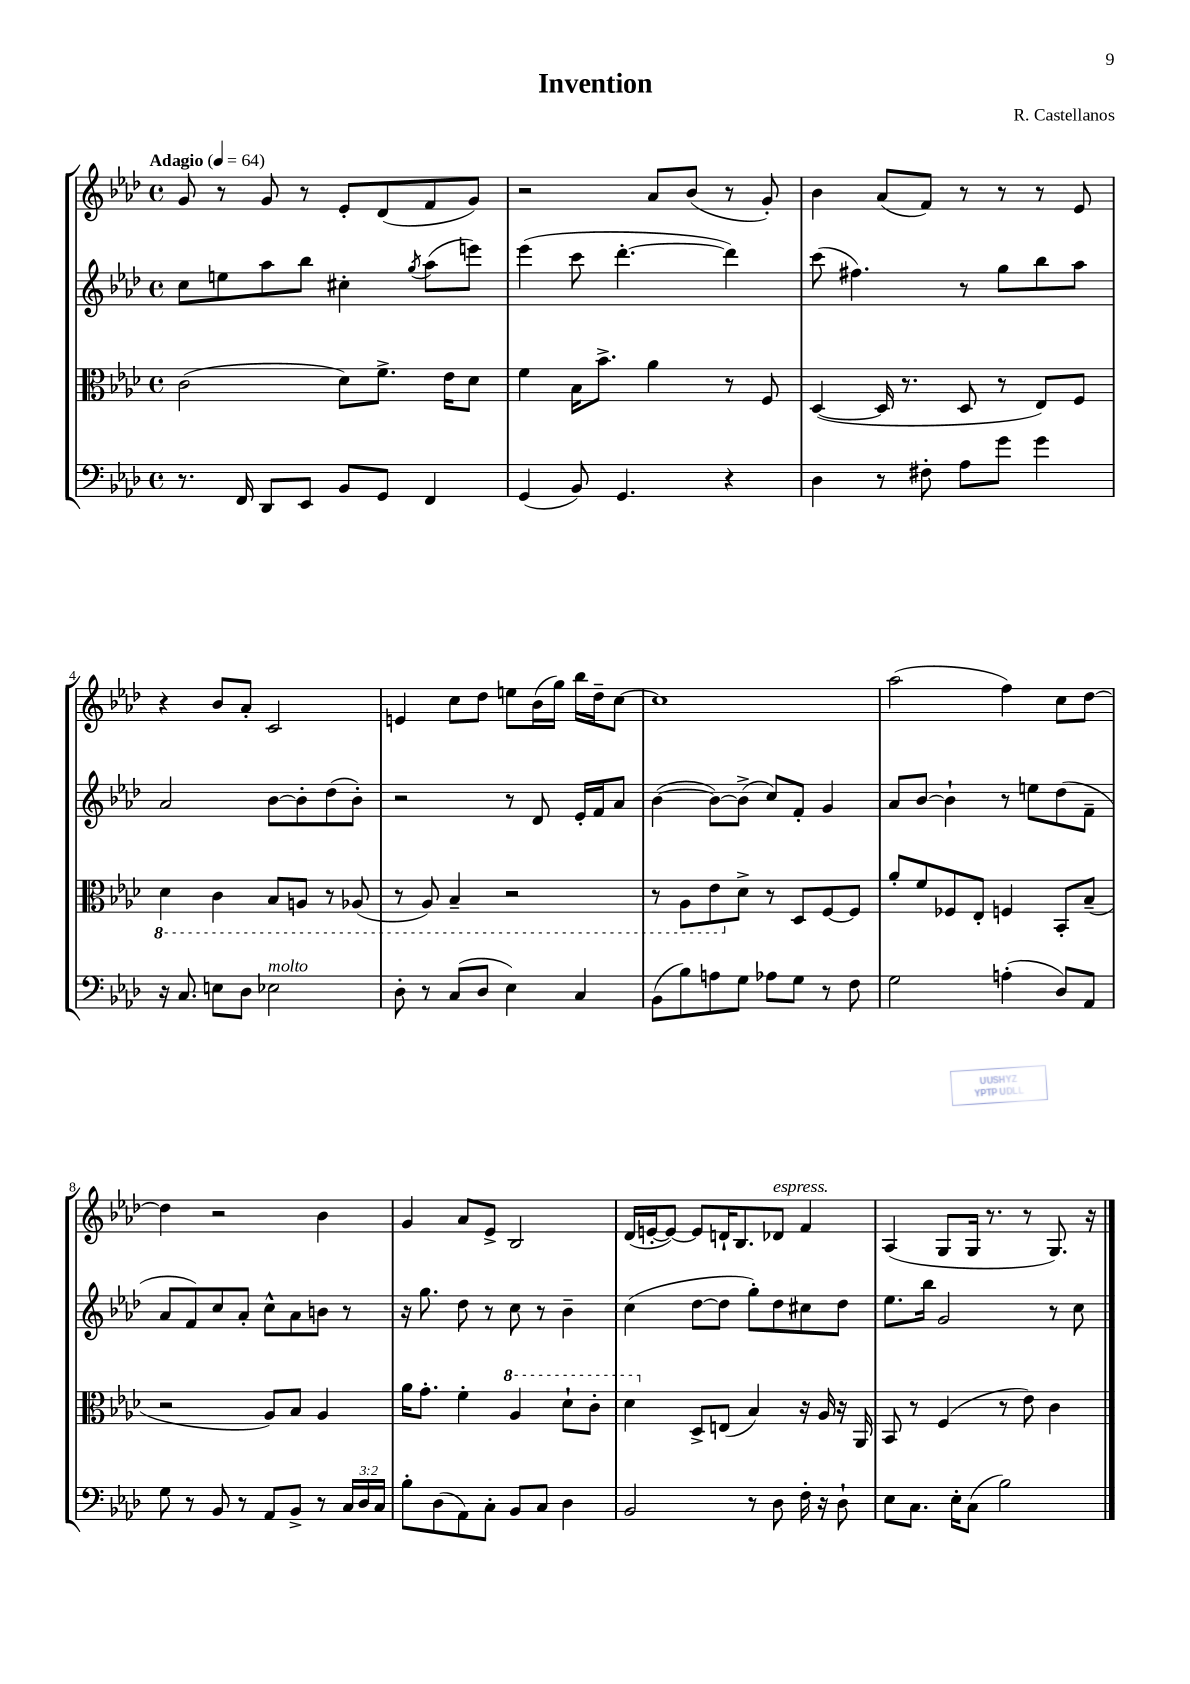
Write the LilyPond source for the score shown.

\header { title = "Invention" composer = "R. Castellanos" }
<<
\new StaffGroup <<
\new Staff = "s0" {
    \clef treble \key aes \major \defaultTimeSignature \time 4/4 \tempo "Adagio" 4 = 64
    g'8 r8 g'8 r8 ees'8-. des'8( f'8 g'8) |
    r2 aes'8 bes'8( r8 g'8-.) |
    bes'4 aes'8( f'8) r8 r8 r8 ees'8 |
    r4 bes'8 aes'8-. c'2 |
    e'4 c''8 des''8 e''8 bes'16( g''16) bes''16 des''16-- c''8~ |
    c''1 |
    aes''2( f''4) c''8 des''8~ |
    des''4 r2 bes'4 |
    g'4 aes'8 ees'8-> bes2 |
    des'16( e'16~-. e'8~) e'8 d'16-! bes8. des'8^\markup { \italic "espress." } f'4 |
    aes4( g8 g16 r8. r8 g8.) r16 \bar "|." |
}
\new Staff = "s1" {
    \clef treble \key aes \major \defaultTimeSignature \time 4/4
    c''8 e''8 aes''8 bes''8 cis''4-. \acciaccatura { g''8 } aes''8( e'''8) |
    ees'''4( c'''8 des'''4.~-. des'''4) |
    c'''8( fis''4.) r8 g''8 bes''8 aes''8 |
    aes'2 bes'8~ bes'8-. des''8( bes'8-.) |
    r2 r8 des'8 ees'16-. f'16 aes'8 |
    bes'4~( bes'8~) bes'8->( c''8) f'8-. g'4 |
    aes'8 bes'8~ bes'4-! r8 e''8 des''8( f'8-- |
    aes'8 f'8) c''8 aes'8-. c''8-^ aes'8 b'8 r8 |
    r16 g''8. des''8 r8 c''8 r8 bes'4-- |
    c''4( des''8~ des''8 g''8-.) des''8 cis''8 des''8 |
    ees''8. bes''16 g'2 r8 c''8 \bar "|." |
}
\new Staff = "s2" {
    \clef alto \key aes \major \defaultTimeSignature \time 4/4
    c'2( des'8) f'8.-> ees'16 des'8 |
    f'4 bes16 bes'8.-> aes'4 r8 f8 |
    des4~( des16 r8. des8 r8 ees8) f8 |
    \ottava #-1 des4 c4 bes,8 a,8 r8 aes,8( |
    r8 aes,8) bes,4-- r2 |
    r8 aes,8 ees8 \ottava #0 des'8-> r8 des8 f8~ f8 |
    aes'8-. f'8 fes8 ees8-. f4 bes,8-. bes8--( |
    r2 aes8) bes8 aes4 |
    aes'16 g'8.-. f'4-. \ottava #1 aes'4 des''8-! c''8-. |
    des''4 \ottava #0 des8-> e8( bes4) r16 aes16 r16 aes,16 |
    bes,8 r8 f4( r8 ees'8) c'4 \bar "|." |
}
\new Staff = "s3" {
    \clef bass \key aes \major \defaultTimeSignature \time 4/4 \override Staff.TupletNumber.text = #tuplet-number::calc-fraction-text
    r8. f,16 des,8 ees,8 bes,8 g,8 f,4 |
    g,4( bes,8) g,4. r4 |
    des4 r8 fis8-. aes8 g'8 g'4 |
    r16 c8. e8 des8 ees2^\markup { \italic "molto" } |
    des8-. r8 c8( des8 ees4) c4 |
    bes,8( bes8) a8 g8 aes8 g8 r8 f8 |
    g2 a4-.( des8) aes,8 |
    g8 r8 bes,8 r8 aes,8 bes,8-> r8 \tuplet 3/2 { c16 des16 c16 } |
    bes8-. des8( aes,8) c8-. bes,8 c8 des4 |
    bes,2 r8 des8 f16-. r16 des8-! |
    ees8 c8. ees16-. c8( bes2) \bar "|." |
}
>>
>>
